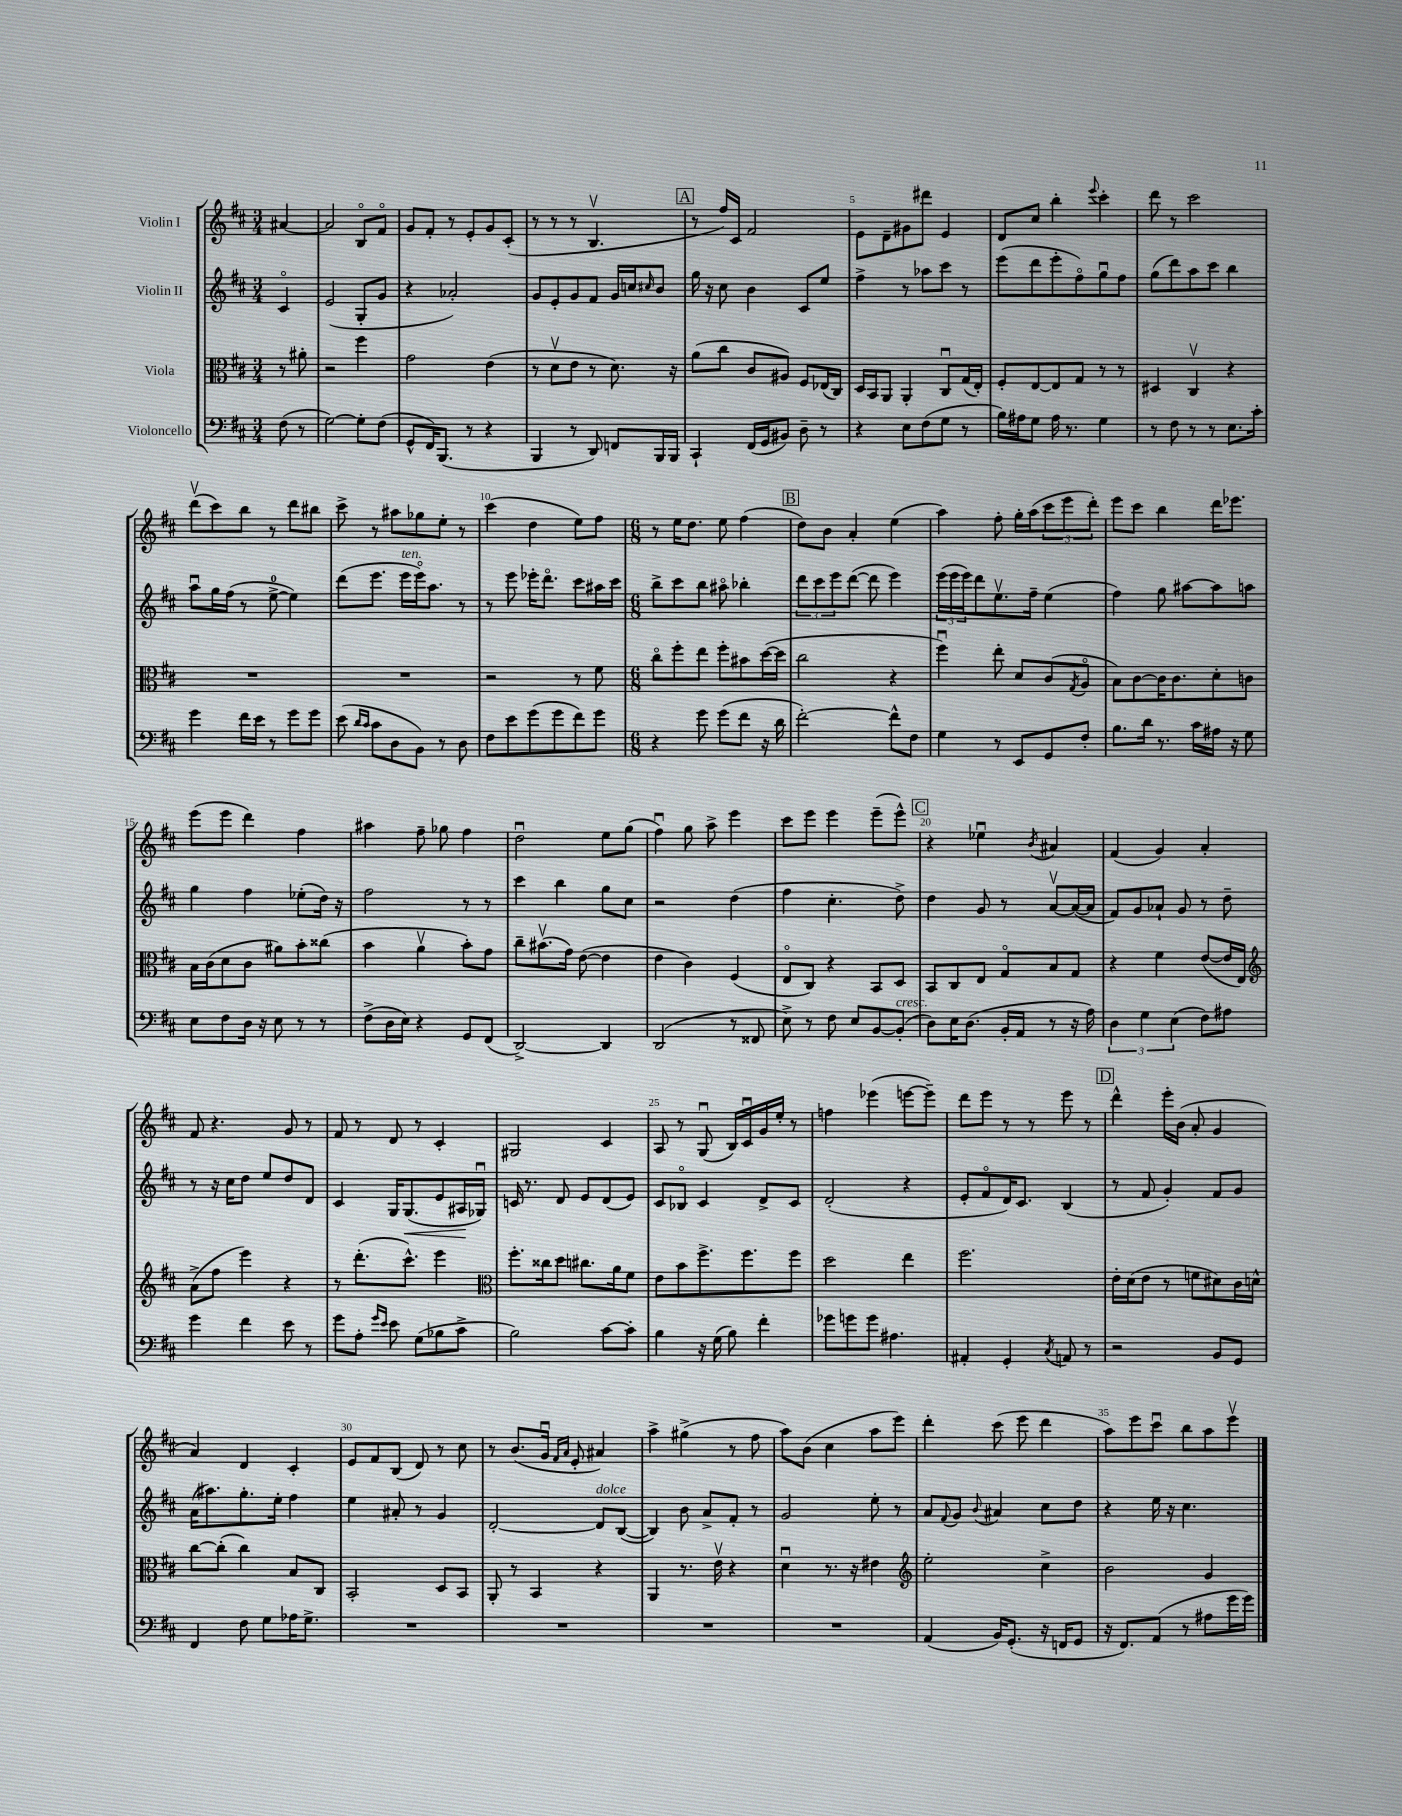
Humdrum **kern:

**kern	**kern	**kern	**kern
*staff4	*staff3	*staff2	*staff1
*clefF4	*clefC3	*clefG2	*clefG2
*k[f#c#]	*k[f#c#]	*k[f#c#]	*k[f#c#]
*M3/4	*M3/4	*M3/4	*M3/4
(8F#	8r	4c#o	[4a#
8r	8a#'	.	.
=	=	=	=
[2G)	2r	(2e	2a#]
8G']	4ff#	8G'	8Bo
(8F#	.	8g	8f#o
=	=	=	=
8GG^^	2g	4r	8g
16FF#)	.	.	8f#'
(8.BBB	.	.	.
.	.	2a-')	8r
8r	.	.	8e'
4r	(4e	.	8g
.	.	.	(8c#'
=	=	=	=
4BBB	8r	8g	8r
.	8dv	8e'	8r
8r	8e	8g	8r
8DD)	8r	8f#	4.Bv
8FF	8.d)	16g	.
.	.	16cc	.
.	.	16qqcc#	.
16BBB	.	8b	.
16BBB	16r	.	.
=	=	=	=
4CC#`	(8a	16gg	8r
.	.	16r	.
.	8cc#	8cc#	16ff#)
.	.	.	16c#
(16FF#	8c#	4b	2f#
16GG	.	.	.
8BB#)	8A#)	.	.
8D~	8F#	8c#	.
8r	(16E-	8ee	.
.	16C#)	.	.
=	=	=	=
4r	16D	4ff#^	8e
.	16BB	.	.
.	8AA	.	8d~
8E	4AA'	8r	8g#
(8F#	.	8aa-	8ddd#
8G	8C#u	8ccc#	4e
8r	(16G	8r	.
.	16E')	.	.
=	=	=	=
16B)	8F#'	(8eee	8d
16A#	.	.	.
8G	[8E	8ddd	8cc#
16A#	8E]	8eee'	4bb'
8.r	.	.	.
.	8G	8ff#o)	.
.	.	.	8qqeee
4G	8r	8ggu	4ccc#'
.	8r	8ff#	.
=	=	=	=
8r	4D#	(8gg	8ddd
8F#	.	8ddd)	8r
8r	4C#v	8aa	2ccc#
8r	.	8ccc#	.
8.E	4r	4bb	.
16c#'	.	.	.
=	=	=	=
4g	2.r	8aau	(8dddv
.	.	16gg	8ccc#)
.	.	(16ff#	.
16f#	.	8r	8bb
16e	.	.	.
8r	.	[8ee^	8r
8g	.	4ee])	8ddd
8g	.	.	8bb#
=	=	=	=
(8e	2.r	(8ddd	8ccc#^
16qqd	.	.	.
16qqc#	.	.	.
8c#	.	8.eee	8r
8D	.	.	8aa#
.	.	16eee	.
8BB)	.	16eeeo)	8gg-
.	.	8.aa	.
8r	.	.	8ee'
8D	.	8r	8r
=	=	=	=
8F#	2r	8r	(4ccc#
8e	.	8eee	.
(8g	.	16eee-'	4dd
.	.	8.dddo	.
8g	.	.	.
8f#)	8r	8ccc#	8ee)
8g	8f#	16aa#	8ff#
.	.	16ccc#	.
=	=	=	=
*M6/8	*M6/8	*M6/8	*M6/8
4r	8cc#o	8bb^	8r
.	8ff#'	8ccc#	16ee
.	.	.	8.dd
8g	8ee	8bb	.
(8g	8ff#'	8aa#o	8ee
8f#	8b#	4bb-'	(4ff#
16r	([16dd	.	.
16d	16dd]	.	.
=	=	=	=
[2f#')	2cc#	12ddd	8dd)
.	.	12ccc#	.
.	.	.	8b
.	.	12eee	.
.	.	([8ddd	4a'
.	.	8ddd]	.
8f#^^]	4r	4eee)	(4ee
8F#	.	.	.
=	=	=	=
4G	4ff#u)	(24eee	4aa)
.	.	24eee	.
.	.	24eee)	.
.	.	8ddd	.
8r	8ee'	8.eev	8ff#'
8EE	8d	.	16gg'
.	.	16ff#~	(16aa
8GG	(8c#	(4ee	12ccc#
.	.	.	12eee
.	8qG	.	.
8F#'	8Ao	.	.
.	.	.	12ddd')
=	=	=	=
8.B	8B)	4ff#)	8eee
.	[8c#	.	8ccc#
16d	.	.	.
8.r	16c#]	8gg	4bb
.	8.c#	.	.
.	.	[8aa#	.
16c#	.	.	.
16A#	8d'	8aa#]	16ddd
16r	.	.	8.eee-
8G	8c	8aa	.
=	=	=	=
8E	16B	4gg	(8eee
.	(16c#	.	.
8F#	8d	.	8eee
16D	8c#	4ff#	4ddd)
16r	.	.	.
8E	8a#)	.	.
8r	8b'	(8ee-'	4ff#
8r	(8cc##	16dd)	.
.	.	16r	.
=	=	=	=
(8F#^	4b	2ff#	4aa#
16D	.	.	.
16E)	.	.	.
4r	4av	.	8ff#~
.	.	.	8gg-
8GG	8b')	8r	4ff#
(8FF#	8g	8r	.
=	=	=	=
[2DD^)	8cc#~	4ccc#	2ddu
.	(8.b#v	.	.
.	.	4bb	.
.	16g)	.	.
.	([8e	.	.
4DD]	4e]	8gg	8ee
.	.	8cc#	(8gg
=	=	=	=
(2DD	4e	2r	4ff#u)
.	4c#)	.	8gg
.	.	.	8aa^
8r	(4F#	(4dd	4eee
8FF##	.	.	.
=	=	=	=
8E^)	8Eo	4ff#	8ccc#
8r	8C#)	.	8eee
8F#	4r	4.cc#'	4eee
8E	.	.	.
[8BB	8BB	.	(8eee~
(8BB']	8D	8dd^)	8eee^^)
=	=	=	=
8D)	8BB	4dd	4r
16E	8C#	.	.
(8.D	.	.	.
.	8E	8g	4ee-u
16BB'	8Go	8r	.
16AA	.	.	.
.	.	.	8qb
8r	8B	[8av	4a#
16r	8G	(16a_	.
16A)	.	16a]	.
=	=	=	=
6D	4r	8f#)	(4f#
.	.	8g	.
6G	.	.	.
.	4f#	8a-`	4g)
(6E	.	.	.
.	.	8g	.
8F#)	([8e	8r	4a'
8A#	16e]	8dd~	.
.	16E)	.	.
=	=	=	=
*	*clefG2	*	*
4g	(8a^	8r	8f#
.	8ff#	16r	4.r
.	.	16cc#	.
4f#	4eee)	8dd	.
.	.	8ee	.
8e	4r	8dd	8g
8r	.	8d	8r
=	=	=	=
8g	8r	4c#	8f#
8A'	(8.ddd'	.	8r
16qqg	.	.	.
16qqe	.	.	.
8e	.	16G	8d
.	8.ccc#^^)	(8.G	.
(8G	.	.	8r
8B-	4eee	8e	4c#'
8c#^	.	16A#	.
.	.	16G-u)	.
=	=	=	=
*	*clefC3	*	*
2B)	8.ff#'	16c	2G#
.	.	8.r	.
.	16cc##	.	.
.	8dd	8d	.
.	8.cc#	8e	.
[8c#	.	(8d	4c#
.	16a	.	.
8c#']	8f#	8e)	.
=	=	=	=
4B	8e	8c#	8A
.	8b	8B-o	8r
16r	8.ff#^	4c#	(8Gu
(16G	.	.	.
8B)	.	.	16B)
.	8.ff#	.	16c#u
4f#'	.	8d^	16g
.	.	.	16ee'
.	8ff#	8c#	8r
=	=	=	=
8g-	2dd	(2d'	4ff
8g	.	.	.
8g	.	.	(4eee-
4.A#	.	.	.
.	4ee	4r	[8eee
.	.	.	8eee~])
=	=	=	=
4AA#'	2.ff#	8e'	8ddd
.	.	8f#o	8eee
4GG'	.	16d)	8r
.	.	8.c#	.
.	.	.	8r
8qC#	.	.	.
8AA	.	(4B	8eee
8r	.	.	8r
=	=	=	=
2r	16e'	8r	4ddd^^
.	(16d	.	.
.	8e	8f#	.
.	8r	4g')	16eee'
.	.	.	(16b
.	8f	.	8a'
8BB	8d#)	8f#	4g
8GG	16c#	8g	.
.	16d^^	.	.
=	=	=	=
4FF#	[8cc#	(16a	4a)
.	.	8.aa#)	.
.	(8cc#']	.	.
8F#	4cc#)	8.gg'	4d
8G	.	.	.
.	.	16ee'	.
16A-	8B	4ff#	4c#'
8.G^	.	.	.
.	8C#	.	.
=	=	=	=
2.r	2BB'	4ee	8e
.	.	.	8f#
.	.	8a#'	(8B
.	.	8r	8d)
.	8D	4g	8r
.	8BB	.	8cc#
=	=	=	=
2.r	8AA'	[2d'	8r
.	8r	.	(8.b
.	4BB	.	.
.	.	.	16gu
.	.	.	16qqf#
.	.	.	16qqa
.	.	.	8e'
.	4r	8d]	4a#)
.	.	([8B	.
=	=	=	=
2.r	4AA	4B])	4aa^
.	8.r	8b	(4gg#^
.	.	8a^	.
.	16ev	.	.
.	4r	8f#'	8r
.	.	8r	8ff#
=	=	=	=
2.r	4du	2g	8aa)
.	.	.	(8b
.	8.r	.	4cc#
.	16r	.	.
.	4e#	8ee'	8aa
.	.	8r	8eee)
=	=	=	=
*	*clefG2	*	*
(4AA	2ee'	8a	4ddd'
.	.	8qqf#	.
.	.	8g	.
.	.	8qqb	.
16BB)	.	4a#	(8ccc#
(8.GG'	.	.	.
.	.	.	8eee
16r	4cc#^	8cc#	4ddd
16FF	.	.	.
8GG	.	8dd	.
=	=	=	=
16r	2b	4r	8aa)
8.FF#)	.	.	.
.	.	.	8eee
(8AA	.	16ee	8ccc#u
.	.	16r	.
8r	.	4.cc#	8bb
8A#	4g	.	8aa
16g	.	.	8eeev
16g)	.	.	.
==	==	==	==
*-	*-	*-	*-
